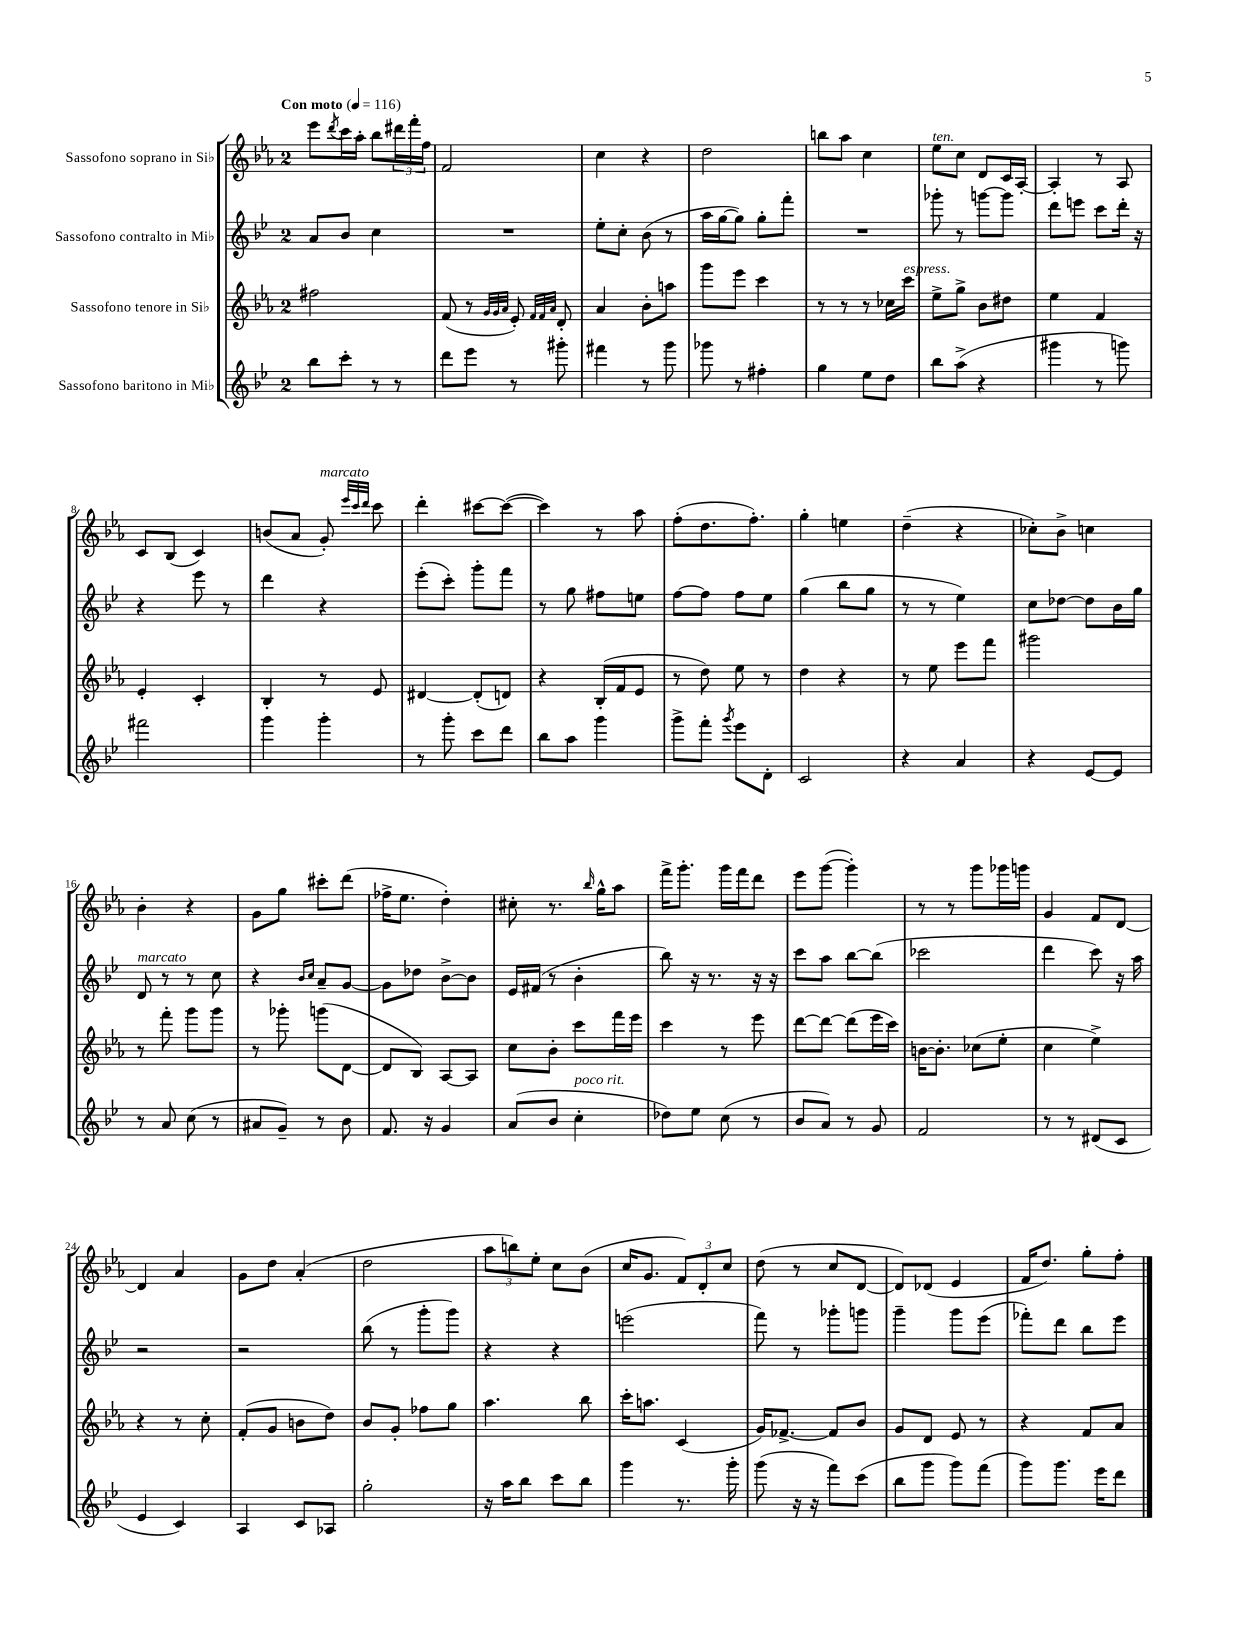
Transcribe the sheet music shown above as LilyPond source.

<<
\new StaffGroup <<
\new Staff = "s0" \with { instrumentName = "Sassofono soprano in Sib" } {
    \clef treble \key ees \major \once \override Staff.TimeSignature.style = #'single-digit \time 2/4 \tempo "Con moto" 4 = 116
    ees'''8 \acciaccatura { d'''8 } c'''16 aes''16-. bes''8 \tuplet 3/2 { dis'''16 f'''16-. f''16 } |
    f'2 |
    c''4 r4 |
    d''2 |
    b''8 aes''8 c''4 |
    ees''8^\markup { \italic "ten." } c''8 d'8 c'16 aes16~-. |
    aes4-. r8 aes8 |
    c'8 bes8( c'4) |
    b'8( aes'8 g'8-.^\markup { \italic "marcato" }) \grace { ees'''32 c'''32 d'''32 } c'''8 |
    d'''4-. cis'''8~ cis'''8~( |
    cis'''4) r8 aes''8 |
    f''8-.( d''8. f''8.-.) |
    g''4-. e''4 |
    d''4--( r4 |
    ces''8-.) bes'8-> c''4 |
    bes'4-. r4 |
    g'8 g''8 cis'''8-. d'''8( |
    fes''16-> ees''8. d''4-.) |
    cis''8-. r8. \grace { bes''16 } g''16-^ aes''8 |
    f'''16-> g'''8.-. g'''16 f'''16 d'''8 |
    ees'''8 g'''8~( g'''4-.) |
    r8 r8 g'''8 ges'''16 g'''16 |
    g'4 f'8 d'8~ |
    d'4 aes'4 |
    g'8 d''8 aes'4-.( |
    d''2 |
    \tuplet 3/2 { aes''8 b''8) ees''8-. } c''8 bes'8( |
    c''16 g'8. \tuplet 3/2 { f'8) d'8-. c''8 } |
    d''8( r8 c''8 d'8~ |
    d'8) des'8( ees'4 |
    f'16 d''8.) g''8-. f''8-. \bar "|." |
}
\new Staff = "s1" \with { instrumentName = "Sassofono contralto in Mib" } {
    \clef treble \key bes \major \once \override Staff.TimeSignature.style = #'single-digit \time 2/4
    a'8 bes'8 c''4 |
    R2 |
    ees''8-. c''8-. bes'8( r8 |
    a''16 g''16~ g''8) g''8-. f'''8-. |
    R2 |
    ges'''8-. r8 g'''8~ g'''8 |
    d'''8 e'''8 c'''8 d'''16-. r16 |
    r4 ees'''8 r8 |
    d'''4 r4 |
    ees'''8-.( c'''8-.) g'''8-. f'''8 |
    r8 g''8 fis''8 e''8 |
    f''8~ f''8 f''8 ees''8 |
    g''4( bes''8 g''8 |
    r8 r8 ees''4) |
    c''8 des''8~ des''8 bes'16 g''16 |
    d'8^\markup { \italic "marcato" } r8 r8 c''8 |
    r4 \grace { bes'16 c''16 } a'8-- g'8~ |
    g'8 des''8 bes'8~-> bes'8 |
    ees'16 fis'16( r8 bes'4-. |
    bes''8) r16 r8. r16 r16 |
    c'''8 a''8 bes''8~ bes''8( |
    ces'''2 |
    d'''4 c'''8) r16 a''16 |
    r2 |
    r2 |
    bes''8( r8 g'''8-. g'''8) |
    r4 r4 |
    e'''2( |
    f'''8) r8 ges'''8-. g'''8 |
    g'''4-- g'''8 ees'''8( |
    fes'''8-.) d'''8 bes''8 ees'''8 \bar "|." |
}
\new Staff = "s2" \with { instrumentName = "Sassofono tenore in Sib" } {
    \clef treble \key ees \major \once \override Staff.TimeSignature.style = #'single-digit \time 2/4
    fis''2 |
    f'8( r8 \grace { g'32 g'32 aes'32 } ees'8-.) \grace { f'32 f'32 aes'32 } d'8-. |
    aes'4 bes'8-. a''8 |
    g'''8 ees'''8 c'''4 |
    r8 r8 r8 ces''16 c'''16^\markup { \italic "espress." } |
    ees''8-> g''8-> bes'8 dis''8 |
    ees''4 f'4 |
    ees'4-. c'4-. |
    bes4-. r8 ees'8 |
    dis'4~ dis'8-.( d'8) |
    r4 bes16-.( f'16 ees'8 |
    r8 d''8) ees''8 r8 |
    d''4 r4 |
    r8 ees''8 ees'''8 f'''8 |
    gis'''2 |
    r8 f'''8-. g'''8 g'''8 |
    r8 ges'''8-. g'''8( d'8~ |
    d'8 bes8) aes8~ aes8 |
    c''8 bes'8-. c'''8 f'''16 ees'''16 |
    c'''4 r8 ees'''8 |
    d'''8~ d'''8~ d'''8( ees'''16 c'''16) |
    b'16~ b'8.-. ces''8( ees''8-. |
    c''4 ees''4->) |
    r4 r8 c''8-. |
    f'8-.( g'8 b'8 d''8) |
    bes'8 g'8-. fes''8 g''8 |
    aes''4. bes''8 |
    c'''16-. a''8. c'4( |
    g'16) fes'8.~-> fes'8 bes'8 |
    g'8 d'8 ees'8 r8 |
    r4 f'8 aes'8 \bar "|." |
}
\new Staff = "s3" \with { instrumentName = "Sassofono baritono in Mib" } {
    \clef treble \key bes \major \once \override Staff.TimeSignature.style = #'single-digit \time 2/4
    bes''8 c'''8-. r8 r8 |
    d'''8 ees'''8 r8 gis'''8-. |
    fis'''4 r8 g'''8 |
    ges'''8 r8 fis''4-. |
    g''4 ees''8 d''8 |
    bes''8 a''8->( r4 |
    gis'''4 r8 g'''8) |
    fis'''2 |
    g'''4 g'''4-. |
    r8 g'''8-. c'''8 d'''8 |
    bes''8 a''8 g'''4 |
    g'''8-> f'''8-. \acciaccatura { g'''8 } ees'''8 d'8-. |
    c'2 |
    r4 a'4 |
    r4 ees'8~ ees'8 |
    r8 a'8 c''8( r8 |
    ais'8 g'8--) r8 bes'8 |
    f'8. r16 g'4 |
    a'8( bes'8 c''4-.^\markup { \italic "poco rit." } |
    des''8) ees''8 c''8( r8 |
    bes'8 a'8) r8 g'8 |
    f'2 |
    r8 r8 dis'8( c'8 |
    ees'4 c'4) |
    a4 c'8 aes8 |
    g''2-. |
    r16 a''16 bes''8 c'''8 bes''8 |
    g'''4 r8. g'''16-. |
    g'''8( r16 r16 f'''8) c'''8( |
    bes''8 g'''8 g'''8) f'''8( |
    g'''8) g'''8. ees'''16 d'''8 \bar "|." |
}
>>
>>
